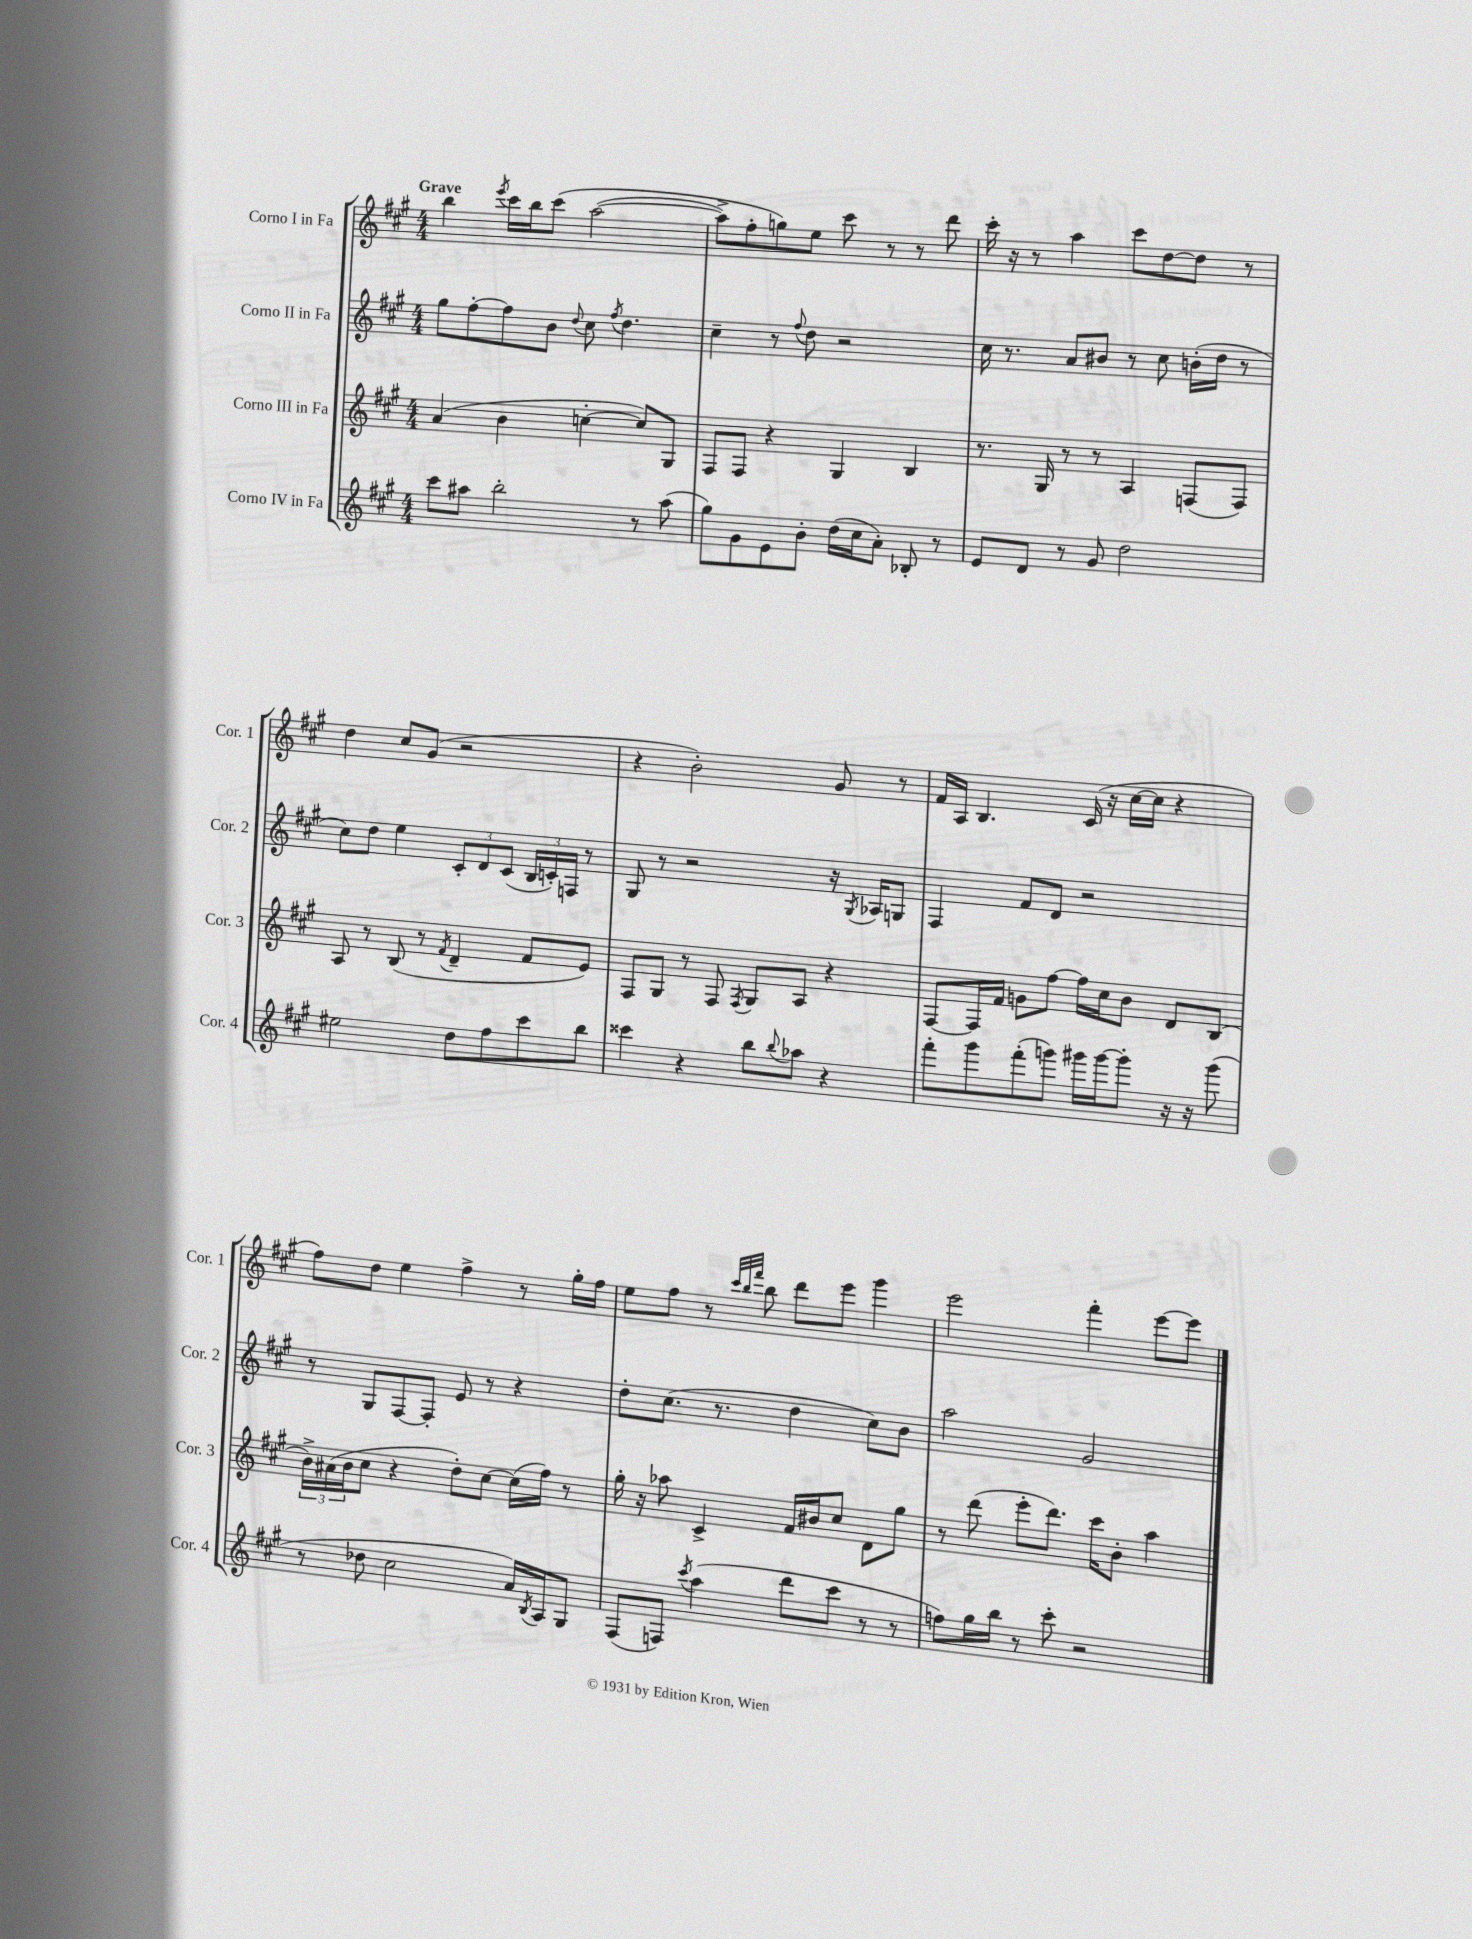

**kern	**kern	**kern	**kern
*staff4	*staff3	*staff2	*staff1
*clefG2	*clefG2	*clefG2	*clefG2
*k[f#c#g#]	*k[f#c#g#]	*k[f#c#g#]	*k[f#c#g#]
*M4/4	*M4/4	*M4/4	*M4/4
8ccc#\L	(4a/	8gg#\L	4bb\
8aa#\J	.	[8ff#'\	.
.	.	.	8qeee/
2bb'\	4b\	8ff#\]	16ccc#\LL
.	.	.	16bb\J
.	.	8b\J	&(8ccc#\J
.	.	8qqdd/	.
.	[4cc'\	8cc#\	([2aa\
.	.	8qff#/	.
.	.	4.dd\	.
8r	8cc/]L)	.	.
(8aa#\	8G#/J	.	.
=	=	=	=
8gg#\L)	8F#/L	4cc#~\	8aa^\]L)
8g#\	8F#/J	.	8ff#'\
8e\	4r	8r	8gg\&)
.	.	8qqff#/	.
8b'\J	.	8dd\	8ee\J
(16dd\LL	4G#/	2r	8ccc#\
16cc#\J	.	.	.
8a'\J)	.	.	8r
8B-'/	4B/	.	8r
8r	.	.	8ddd\
=	=	=	=
8e/L	8.r	16cc#\	16ccc#'\
.	.	8.r	16r
8d/J	.	.	8r
.	16G#/	.	.
8r	8r	8a/L	4aa\
8g#/	8r	8b#/J	.
2dd\	4A/	8r	8ccc#\L
.	.	8cc#\	[8dd\
.	(8F/L	(16b'\LL	8dd\]J
.	.	16dd\JJ	.
.	8F/J)	8r	8r
=	=	=	=
2ee#\	8A/	8cc#\L)	4dd\
.	8r	8dd\J	.
.	(8B/	4ee\	8cc#/L
.	8r	.	(8g#/J
.	8qf#/	.	.
8dd\L	4d~/	12c#'/L	2r
.	.	12d/	.
8ff#\	.	.	.
.	.	(12c#/J	.
8ccc#\	8f#/L	24B/LL	.
.	.	24c'/)	.
.	.	24F/JJ	.
8bb\J	8e/J)	8r	.
=	=	=	=
4ccc##\	8F#/L	8G#/	4r
.	8G#/J	8r	.
4r	8r	2r	2b'\)
.	8F#/	.	.
.	8qF#/	.	.
8bb\L	8G#/L	.	.
8qqbb/	.	.	.
8aa-\J	8A/J	.	.
4r	4r	16r	8g#/
.	.	8qG#/	.
.	.	16A-/LK	.
.	.	8G/J	8r
=	=	=	=
8fff#'\L	[8F#/L	4F#/	16f#/LL
.	.	.	16A/JJ
8ggg#\	16F#/]L	.	4.B/
.	16f#/JJ	.	.
(8fff#'\	8g\L	8f#/L	.
8ggg\J)	[8ff#\J	8d/J	.
16ggg#\LL	16ff#\]LL	2r	(16c#/
[16ggg#\J	16cc#\J	.	16r
8ggg#'\]J	8b\J	.	[16cc#\LL
.	.	.	16cc#\]JJ
16r	8d/L	.	4r
16r	.	.	.
(8ggg#\	(8B/J	.	.
=	=	=	=
8r	24b^\LL)	8r	8ff#\L)
.	(24a#\	.	.
.	24b\J	.	.
8dd-\	8cc#\J	8G#/L	8dd\J
2cc#\	4r	[8F#/	4ee\
.	.	8F#'/]J	.
.	8dd'\L)	8e/	4ff#^\
.	[8cc#\J	8r	.
16a/LL)	(16cc#\]LL	4r	8r
8qB/	.	.	.
16A/J	16ff#\JJ)	.	.
8G#/J	8r	.	16gg#'\LL
.	.	.	16ff#\JJ
=	=	=	=
(8F#/L	16gg#'\	8dd'\L	8ee\L
.	16r	.	.
8F/J)	8aa-\	(8.cc#\J	8ff#\J
8qccc#/	.	.	.
(4aa\	4c#^/	.	8r
.	.	8.r	.
.	.	.	32qqccc#/LLL
.	.	.	32qqbb/
.	.	.	32qqfff#/JJJ
.	.	.	8bb\
8ddd\L	16f#/LL	4dd\	8ddd\L
.	16b#/J	.	.
8ccc#\J	8cc#/J	.	8eee\J
8r	8d\L	8cc#\L)	4ggg#\
8r	8gg#\J	8b\J	.
=	=	=	=
8ff\L)	8r	2aa\	2eee\
16gg#\L	(8ddd\	.	.
16bb\JJ	.	.	.
8r	8eee'\L	.	.
8ccc#'\	8.ddd\J)	.	.
2r	.	2g#/	4fff#'\
.	16ccc#\LK	.	.
.	8b'\J	.	.
.	4aa\	.	[8eee\L
.	.	.	8eee\]J
==	==	==	==
*-	*-	*-	*-
